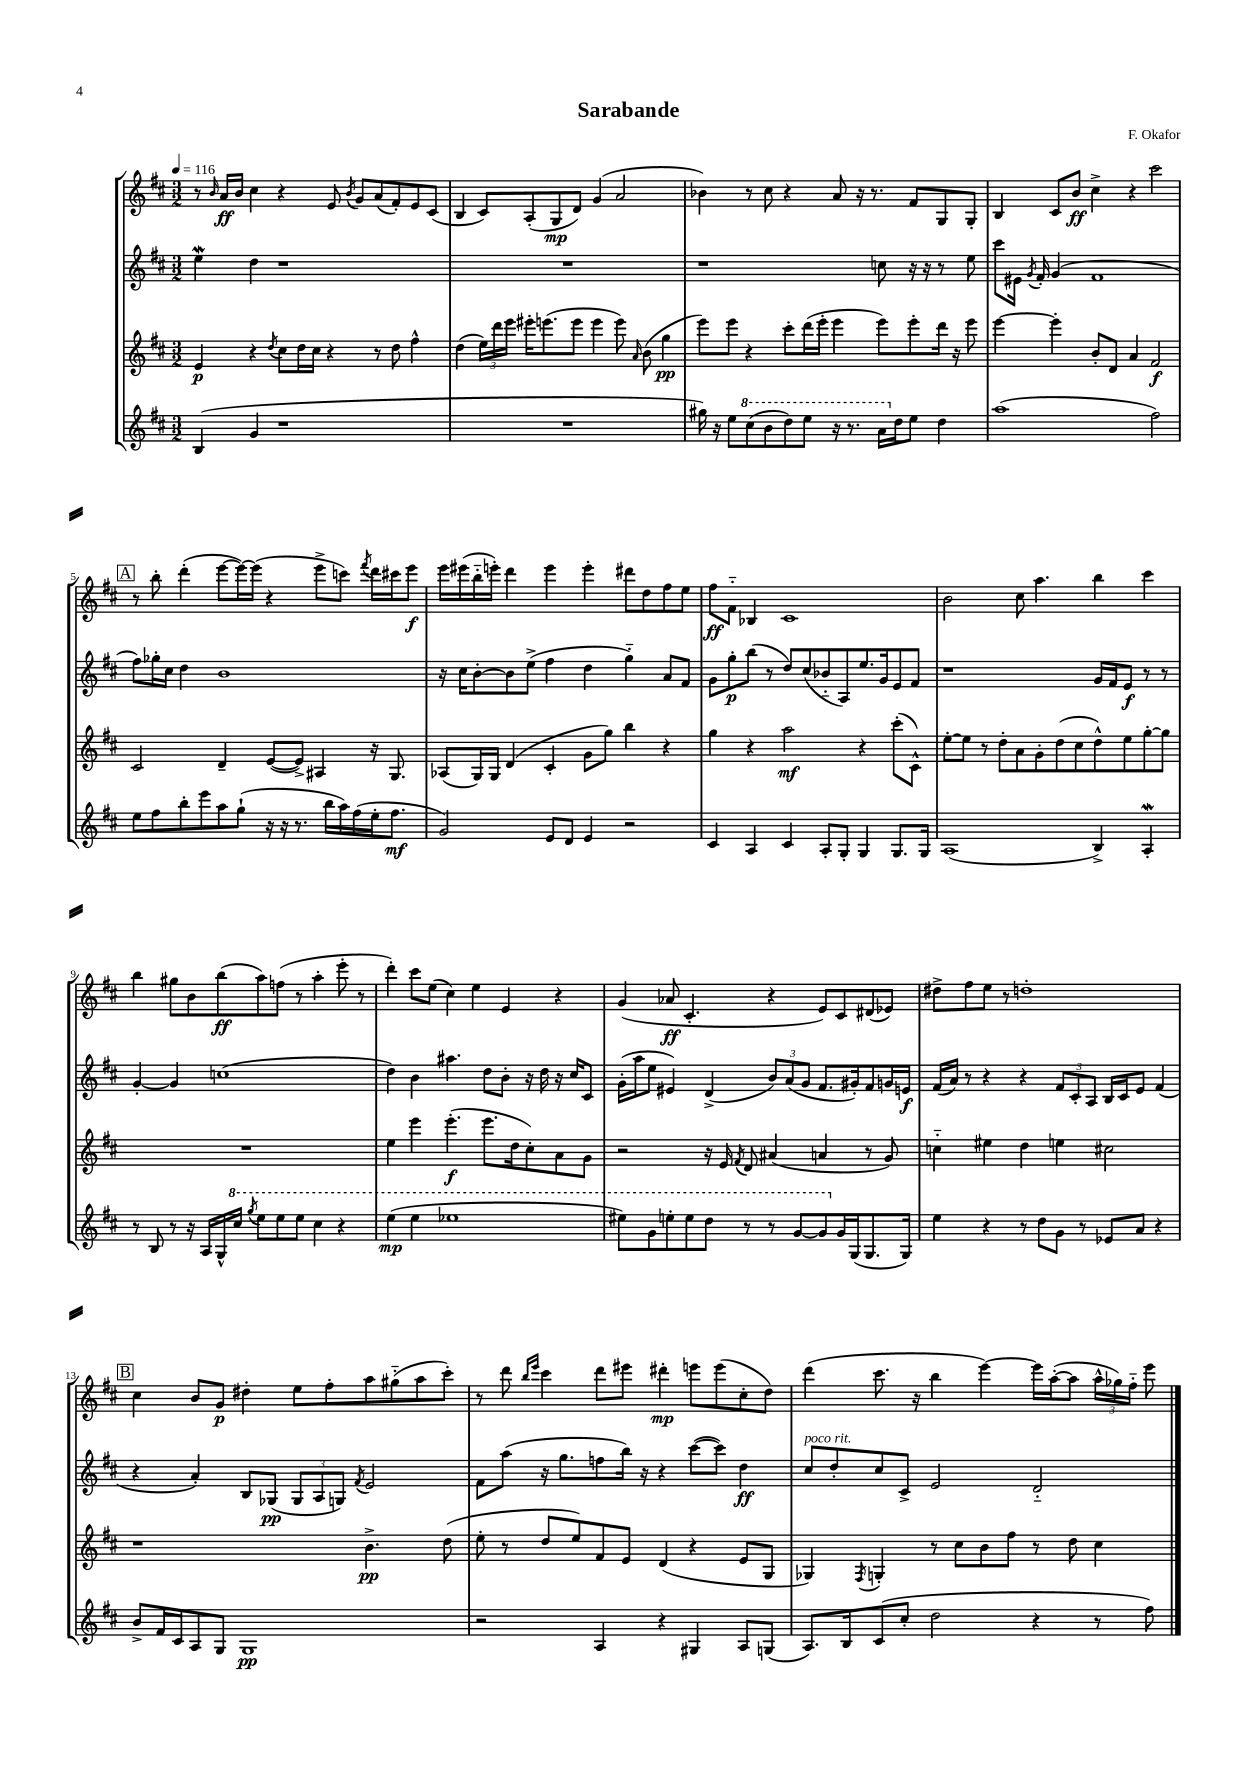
\header { title = "Sarabande" composer = "F. Okafor" }
<<
\new StaffGroup <<
\new Staff = "s0" {
    \clef treble \key d \major \numericTimeSignature \time 3/2 \tempo 4 = 116
    \autoBeamOff r8 \grace { b'16 } a'16[\ff b'16] cis''4 r4 e'8 \acciaccatura { b'8 } g'8[ a'8( fis'8-.) e'8 cis'8]( |
    b4 cis'8[) a8-.( g8\mp d'8]) g'4( a'2 |
    bes'4) r8 cis''8 r4 a'8 r16 r8. fis'8[ g8 g8]-. |
    b4 cis'8[ b'8]\ff cis''4-> r4 cis'''2 |
    \mark \markup { \box "A" } r8 b''8-. d'''4-.( e'''8[~ e'''16~) e'''16]( r4 e'''8[-> c'''8]) \acciaccatura { fis'''8 } d'''16[ cis'''16 e'''8]\f |
    e'''16[ eis'''16( b''16-_ e'''16]-.) d'''4 e'''4 e'''4-. dis'''8[ d''8 fis''8 e''8] |
    fis''8[\ff fis'8]-_ bes4 cis'1 |
    b'2 cis''8 a''4. b''4 cis'''4 |
    b''4 gis''8[ b'8 b''8\ff( a''8) f''8]( r8 a''4-. e'''8-. r8 |
    d'''4-.) cis'''8[ e''8]( cis''4) e''4 e'4 r4 |
    g'4( aes'8\ff cis'4.-. r4 e'8[) cis'8 dis'8( ees'8]) |
    dis''8[-> fis''8 e''8] r8 d''1-. |
    \mark \markup { \box "B" } cis''4 b'8[ g'8]\p dis''4-. e''8[ fis''8-. a''8 gis''8-_( a''8 cis'''8]-.) |
    r8 d'''8 \grace { b''16[ e'''16] } cis'''4 d'''8[ eis'''8] dis'''4-.\mp e'''8[ e'''8( cis''8-. d''8]) |
    d'''4( cis'''8. r16 b''4 e'''4~) e'''16[ a''16~-.( a''8] \tuplet 3/2 { a''16[-^ ges''16) fis''16]-_ } e'''8 \bar "|." |
}
\new Staff = "s1" {
    \clef treble \key d \major \numericTimeSignature \time 3/2
    \autoBeamOff e''4\mordent d''4 r1 |
    R1. |
    r1 c''8 r16 r16 r8 e''8 |
    cis'''8[ eis'16] \acciaccatura { g'8 } fis'16-. g'4( fis'1 |
    \mark \markup { \box "A" } fis''8[) ges''16-. cis''16] d''4 b'1 |
    r16 cis''16[ b'8~-. b'8 e''8]->( fis''4 d''4 g''4-_) a'8[ fis'8] |
    g'8[ g''8-.\p b''8]( r8 d''8[) cis''8( bes'8-_ a8) e''8. g'16 e'8 fis'8] |
    r1 g'16[ fis'16 e'8]\f r8 r8 |
    g'4~-. g'4 c''1( |
    d''4) b'4 ais''4. d''8[ b'8]-. r16 d''16 r16 cis''16[ cis'8] |
    g'16[-.( a''16 e''8] eis'4) d'4->( \tuplet 3/2 { b'8[) a'8( g'8] } fis'8.[ gis'16-.) fis'8 g'16 e'16]\f |
    fis'16[( a'16]) r8 r4 r4 \tuplet 3/2 { fis'8[ cis'8-. a8] } b16[ cis'16 e'8] fis'4( |
    \mark \markup { \box "B" } r4 a'4-.) b8[ ges8]\pp( \tuplet 3/2 { ges8[ a8 g8]) } \acciaccatura { fis'8 } e'2 |
    fis'8[ a''8]( r16 g''8.[ f''8 b''16]) r16 r4 cis'''8[~( cis'''8]) d''4\ff |
    cis''8[^\markup { \italic "poco rit." } d''8-. cis''8 cis'8]-> e'2 d'2-_ \bar "|." |
}
\new Staff = "s2" {
    \clef treble \key d \major \numericTimeSignature \time 3/2
    \autoBeamOff e'4\p r4 \acciaccatura { d''8 } cis''8[ d''16 cis''16] r4 r8 d''8 fis''4-^ |
    d''4( \tuplet 3/2 { e''16[) d'''16 e'''16] } eis'''16[-. e'''8.( e'''8] e'''4 e'''8) \grace { a'16 } b'8( g''4\pp |
    e'''8[) e'''8] r4 cis'''8[-. d'''16( e'''16]-. e'''4 e'''8[) e'''8-. d'''16] r16 e'''8 |
    e'''4~ e'''4-. b'8[-. d'8] a'4 fis'2\f |
    \mark \markup { \box "A" } cis'2 d'4-- e'8[~( e'8]->) ais4 r16 g8. |
    aes8[( g16) g16] d'4( cis'4-. g'8[ g''8]) b''4 r4 |
    g''4 r4 a''2\mf r4 cis'''8[-.( cis'8]-^) |
    e''8[~-. e''8] r8 d''8[-. a'8 g'8-. d''8( cis''8 d''8-^) e''8 g''8~-. g''8] |
    R1. |
    e''4 e'''4 e'''4.-.\f( e'''8.[ d''16 cis''8-.) a'8 g'8] |
    r2 r16 e'16 \acciaccatura { fis'8 } d'8 ais'4( a'4 r8 g'8) |
    c''4-_ eis''4 d''4 e''4 cis''2 |
    \mark \markup { \box "B" } r1 b'4.->\pp d''8( |
    e''8-. r8 d''8[ e''8) fis'8 e'8] d'4( r4 e'8[ g8] |
    ges4) \acciaccatura { fis8 } g4-. r8 cis''8[ b'8 fis''8] r8 d''8 cis''4 \bar "|." |
}
\new Staff = "s3" {
    \clef treble \key d \major \numericTimeSignature \time 3/2
    \autoBeamOff b4( g'4 r1 |
    R1. |
    gis''16) r16 e''8[ \ottava #1 cis'''8( b''8 d'''8) e'''8] r16 r8. a''16[ \ottava #0 d''16 e''8] d''4 |
    a''1( fis''2) |
    \mark \markup { \box "A" } e''8[ fis''8 b''8-. e'''8 a''8 g''8]-!( r16 r16 r8. b''16[ a''16) fis''16( e''16-. fis''8.]\mf |
    g'2) e'8[ d'8] e'4 r2 |
    cis'4 a4 cis'4 a8[-. g8]-. g4 g8.[ g16] |
    a1( b4->) a4-.\mordent |
    r8 b8 r8 r16 a16[ g16-^ \ottava #1 cis'''16] \acciaccatura { g'''8 } e'''8[ e'''8 e'''8] cis'''4 r4 |
    e'''4\mp( e'''4 ees'''1 |
    eis'''8[) g''8 e'''8-. e'''8 d'''8] r8 r8 g''8[~ g''8 \ottava #0 g'16 g16( g8. g16]) |
    e''4 r4 r8 d''8[ g'8] r8 ees'8[ a'8] r4 |
    \mark \markup { \box "B" } b'8[-> fis'16 cis'16 a8 g8] g1\pp |
    r2 a4 r4 gis4 a8[ g8]( |
    a8.[) b16 cis'8( cis''8]-. d''2 r4 r8 fis''8) \bar "|." |
}
>>
>>
